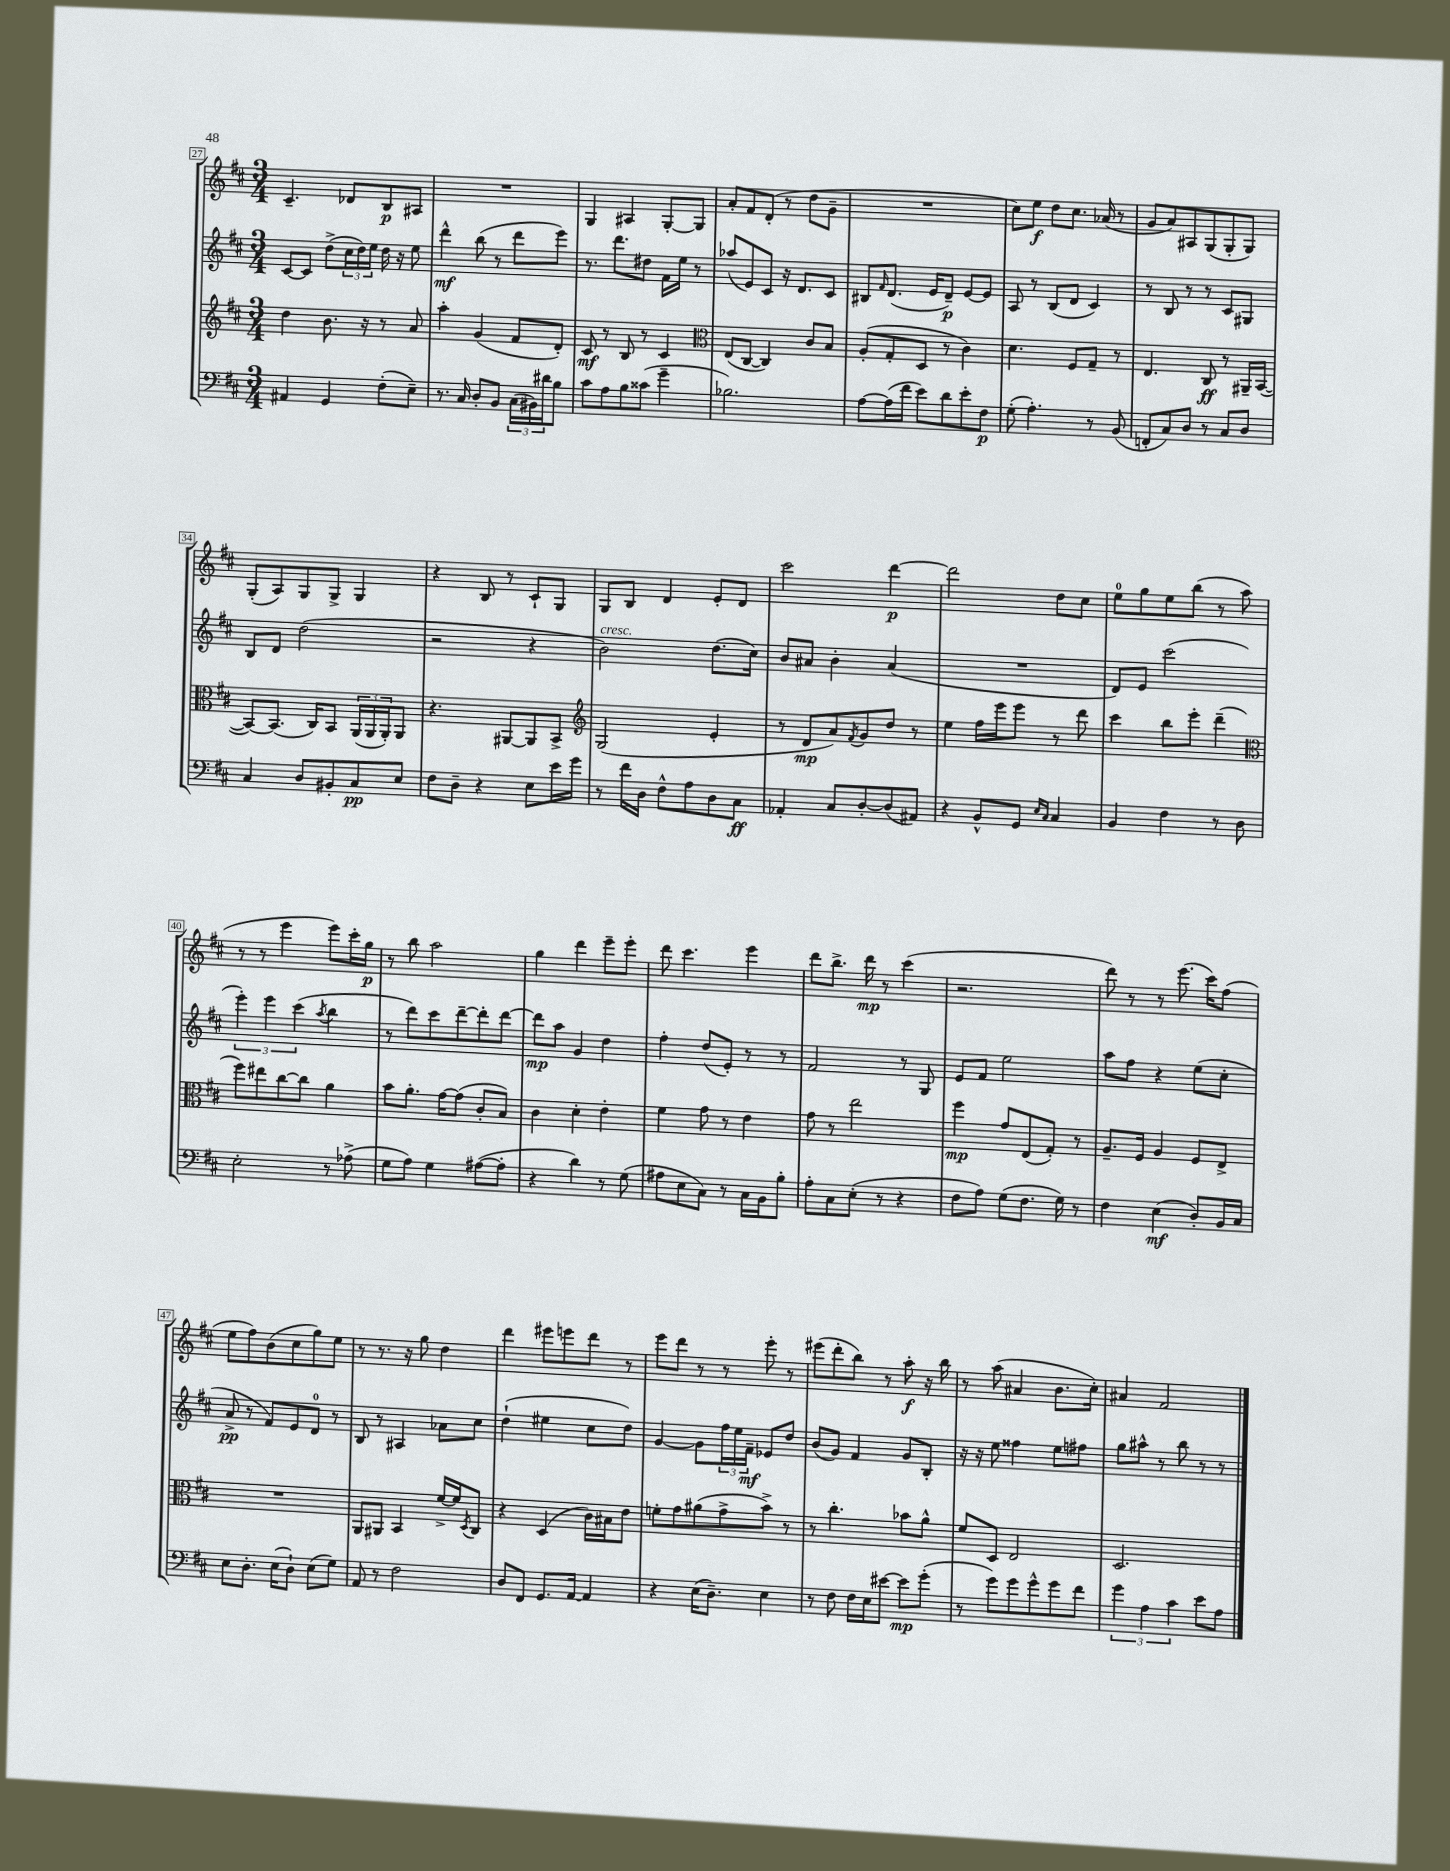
<<
\new StaffGroup <<
\new Staff = "s0" {
    \clef treble \key d \major \numericTimeSignature \time 3/4
    cis'4.-- des'8 b8\p ais8 |
    R2. |
    g4 ais4 g8~-. g8 |
    a'8-. fis'8 d'8-.( r8 d''8 g'8-- |
    R2. |
    cis''8) e''8\f d''8 cis''8. aes'16( r8 |
    g'8 a'8) ais8 g8( g8-. g8) |
    g8-.( a8) g8 g8-> g4 |
    r4 b8 r8 cis'8-! g8 |
    g8 b8 d'4 e'8-. d'8 |
    cis'''2 d'''4~\p |
    d'''2 d''8 cis''8 |
    e''8-0 g''8 e''8 b''8( r8 a''8 |
    r8 r8 e'''4 e'''8) cis'''16-. g''16\p |
    r8 b''8 a''2 |
    g''4 d'''4 e'''8-- e'''8-. |
    d'''8 cis'''4. e'''4 |
    d'''8 b''8.-> d'''16\mp r8 cis'''4( |
    r2. |
    d'''8) r8 r8 e'''8.( cis'''16) fis''8( |
    e''8 fis''8) b'8( cis''8 g''8) e''8 |
    r8 r8. r16 g''8 d''4 |
    d'''4 eis'''8 e'''8 d'''8 r8 |
    e'''8 d'''8 r8 r8 e'''8-. r8 |
    eis'''8( d'''8-. b''8) r8 a''8-.\f r16 b''16 |
    r8 a''8( ais'4 b'8. cis''16-.) |
    ais'4 fis'2 \bar "|." |
}
\new Staff = "s1" {
    \clef treble \key d \major \numericTimeSignature \time 3/4
    cis'8~ cis'8 d''8->( \tuplet 3/2 { cis''16 d''16) e''16 } d''16 r16 e''8 |
    d'''4-^\mf b''8( r8 d'''8 e'''8) |
    r8. d'''8. dis''8 fis'16 e''16 r8 |
    aes''8( e'8) cis'8 r16 d'8. cis'8 |
    bis8 \grace { fis'16 } d'8.( e'16 d'8--\p) e'8~ e'8 |
    a8 r8 b8( d'8 cis'4) |
    r8 b8 r8 r8 cis'8 gis8 |
    b8 d'8 d''2( |
    r2 r4 |
    b'2^\markup { \italic "cresc." }) d''8.( cis''16) |
    b'8 ais'8 b'4-. ais'4( |
    R2. |
    d'8) e'8 cis'''2( |
    \tuplet 3/2 { e'''4-.) e'''4 cis'''4( } \acciaccatura { a''8 } b''4 |
    r8 d'''8) cis'''8 d'''8~-- d'''8-. d'''8~ |
    d'''8\mp a''8 g'4 d''4 |
    fis''4-. d''8( e'8-.) r8 r8 |
    fis'2 r8 g8 |
    e'8 fis'8 e''2 |
    a''8 fis''8 r4 e''8( cis''8-. |
    a'8->\pp r8 fis'8) e'8 d'8-0 r8 |
    b8 r8 ais4 aes'8 cis''8 |
    d''4-!( eis''4 cis''8 d''8) |
    g'4~ g'8 \tuplet 3/2 { fis''16 e''16 fis'16--\mf } ees'8 d''8 |
    b'8( g'8) fis'4 g'8 b8-. |
    r16 r16 e''8 fisis''4 e''8 fis''8 |
    g''8 ais''8-^ r8 b''8 r8 r8 \bar "|." |
}
\new Staff = "s2" {
    \clef treble \key d \major \numericTimeSignature \time 3/4
    d''4 b'8. r16 r8 a'8 |
    a''4-. g'4( fis'8 d'8-.) |
    cis'8\mf r8 b8 r8 cis'4 |
    \clef alto e8( cis8~ cis4) cis'8 b8 |
    a8-.( g8-. d8 r8 cis'4) |
    d'4. fis8 g8-- r8 |
    e4. cis8\ff r8 ais,16-- b,16~( |
    b,8~) b,8.( cis16) b,8 \tuplet 3/2 { a,16( a,16 a,16-.) } a,8 |
    r4. ais,8~ ais,8 b,8-> |
    \clef treble g2( e'4-. |
    r8 d'8\mp a'8) \acciaccatura { fis'8 } g'8 d''8 r8 |
    e''4 fis''16 e'''16 e'''8 r8 d'''8 |
    cis'''4 b''8 e'''8-. d'''4--( |
    \clef alto fis''8) eis''8 cis''8~ cis''8 a'4 |
    b'8 a'8.-. g'16~ g'8( cis'8-. b8) |
    cis'4 d'4-. e'4-. |
    fis'4 g'8 r8 e'4 |
    g'8 r8 e''2 |
    fis''4\mp g'8 e8( g8-.) r8 |
    a8.-- fis16 a4 fis8 e8-> |
    R2. |
    a,8 ais,8 b,4 fis'16~-> fis'16 \acciaccatura { d8 } cis8 |
    r4 d4( cis'16) bis16 e'8 |
    f'8-. g'8 ais'8( g'8-> b'8->) r8 |
    r8 cis''4.-. bes'8 a'8-^ |
    fis'8 d8 e2 |
    d2. \bar "|." |
}
\new Staff = "s3" {
    \clef bass \key d \major \numericTimeSignature \time 3/4
    ais,4 g,4 fis8-.( e8--) |
    r8. cis16 d8-. b,8 \tuplet 3/2 { cis16( bis,16) dis'16 } b8 |
    cis'8 a8 b8 cisis'8( g'4-- |
    bes2.) |
    a8~ a16( fis'16 e'8) d'8 e'8-. fis8\p |
    g8-.( a4.-.) r8 b,8( |
    f,8-. cis8) d8 r8 cis8 d8 |
    cis4 d8 bis,8-. cis8\pp e8 |
    fis8 d8-- r4 e8 e'16 g'16 |
    r8 fis'16 d16 fis8-^ a8 d8 cis8\ff |
    aes,4-. cis8 d8~-. d8( ais,8) |
    r4 b,8-^ g,8 \grace { e16 cis16 } cis4 |
    b,4 fis4 r8 d8 |
    e2-. r8 aes8->( |
    g8 a8) g4 ais8~( ais8-. |
    r4 d'4) r8 g8( |
    ais8 e8 cis8) r8 cis16 b,16 b8-. |
    a8-. cis8 e8-.( r8 r4 |
    fis8 a8) g8( fis8. g16) r8 |
    fis4 e4\mf( d8-.) b,16 cis16 |
    e8 d8.-. e16( d8-!) e8( g8) |
    a,8 r8 fis2 |
    d8 fis,8 g,8. a,16~ a,4 |
    r4 e16( d8.--) e4 |
    r8 fis8 fis16 e16 eis'8~ eis'8\mp g'8-.( |
    r8 g'8) g'8 g'8-^ g'8 fis'8 |
    \tuplet 3/2 { g'4 a4 cis'4 } e'8 a8 \bar "|." |
}
>>
>>
\layout { \context { \Score currentBarNumber = #27 \override BarNumber.stencil = #(make-stencil-boxer 0.1 0.3 ly:text-interface::print) } }
